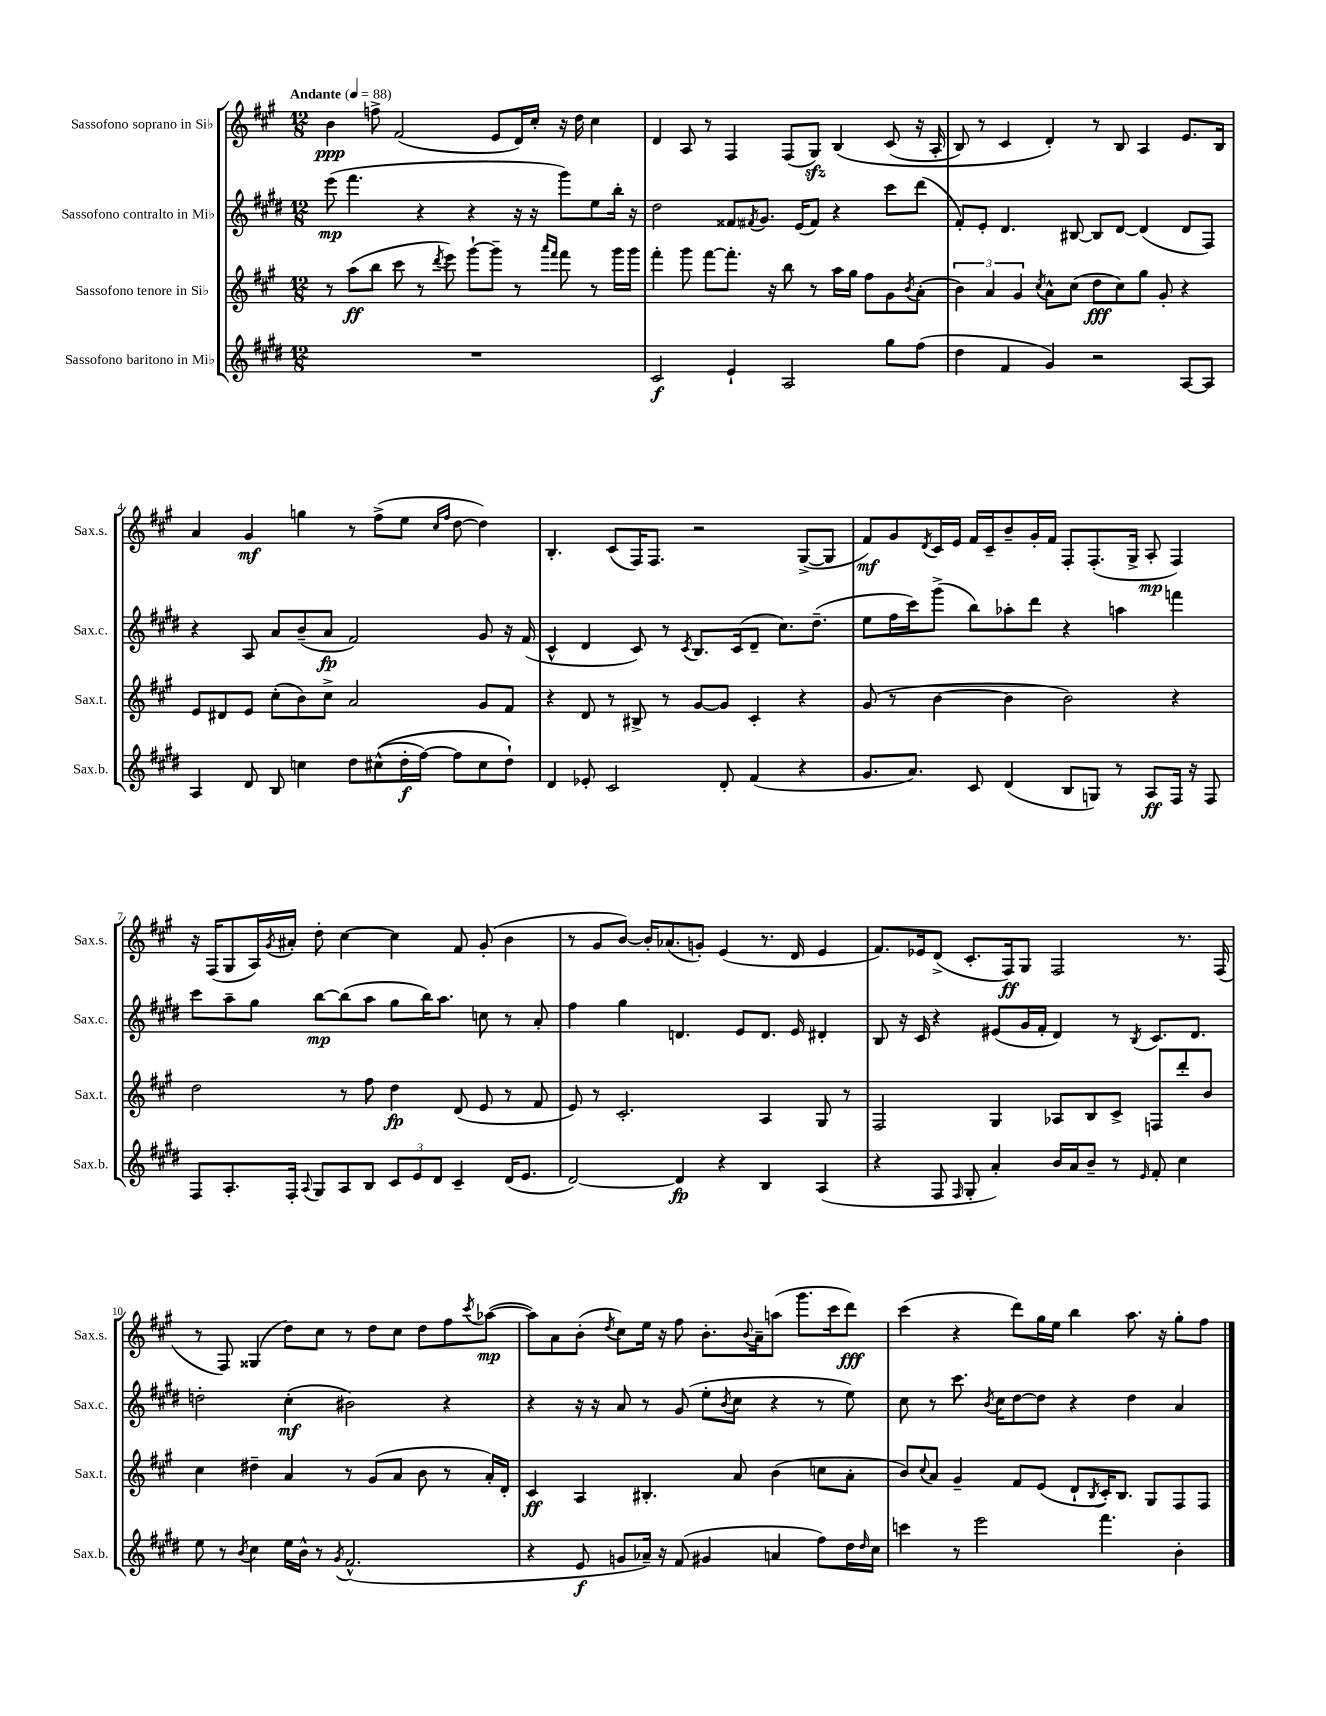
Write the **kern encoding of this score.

**kern	**kern	**kern	**kern
*staff4	*staff3	*staff2	*staff1
*clefG2	*clefG2	*clefG2	*clefG2
*k[f#c#g#d#]	*k[f#c#g#]	*k[f#c#g#d#]	*k[f#c#g#]
*M12/8	*M12/8	*M12/8	*M12/8
*MM88	*MM88	*MM88	*MM88
1.r	8r	(8eee\	4b\
.	(8aa\L	4.fff#\	.
.	8bb\J	.	8ff^\
.	8ccc#\	.	(2f#/
.	8r	4r	.
.	8qddd/	.	.
.	8eee\)	.	.
.	[8ggg#`\L	4r	.
.	8ggg#~\]J	.	8e/L
.	8r	16r	16d/L)
.	.	16r	16cc#'/JJ
.	16qqaaa/LL	.	.
.	16qqfff#/JJ	.	.
.	8fff#\	8ggg#\L)	16r
.	.	.	16dd\
.	8r	8ee\	4cc#\
.	16ggg#\LL	16bb'\Jk	.
.	16ggg#\JJ	16r	.
=	=	=	=
2c#/	4fff#'\	2dd#\	4d/
.	8ggg#\	.	8A/
.	[8fff#\L	.	8r
4e`/	8.fff#'\]J	8f##/L	4F#/
.	.	8qf#/	.
.	.	8.g#/J	.
.	16r	.	.
2A/	8bb\	.	(8F#/L
.	.	(16e/LK	.
.	8r	8f#/J)	8G#/J)
.	16aa\LL	4r	&(4B/
.	16gg#\JJ	.	.
.	8ff#\L	.	.
8gg#\L	8g#\	8ccc#\L	(8c#/
.	8qb/	.	.
(8ff#\J	(8a'\J	(8ddd#\J	16r
.	.	.	16A'/
=	=	=	=
4dd#\	6b\)	8f#'/L)	8B/)
.	.	8e'/J	8r
.	6a/	.	.
4f#/	.	4.d#/	4c#/
.	6g#/	.	.
.	8qcc#/	.	.
4g#/)	8a^^\L	.	4d'/&)
.	(8cc#\J	[8B#/	.
2r	8dd\L	8B#/]L	8r
.	8cc#\)	[8d#/J	8B/
.	8gg#\J	(4d#/]	4A/
.	8g#'/	.	.
[8A/L	4r	8d#/L	8.e/L
8A/]J	.	8F#/J)	.
.	.	.	16B/Jk
=	=	=	=
4A/	8e/L	4r	4a/
.	8d#/	.	.
8d#/	8e/J	8A/	4g#/
8B/	(8cc#'\L	8a/L	.
4cc\	8b\)	(8b~/	4gg\
.	8cc#^\J	8a/J	.
8dd#\L	2a/	2f#/)	8r
&((8cc#^^\	.	.	(8ff#^\L
16dd#'\L	.	.	8ee\J
[16ff#\JJ)	.	.	.
.	.	.	16qqcc#/LL
.	.	.	16qqff#/JJ
8ff#\]L	.	.	[8dd\
8cc#\	8g#/L	8g#/	4dd\])
8dd#`\J&)	8f#/J	16r	.
.	.	(16f#/	.
=	=	=	=
4d#/	4r	4c#^^/	4.B'/
8e-'/	8d/	4d#/	.
2c#/	8r	.	(8c#/L
.	8B#^/	8c#/)	16F#/K)
.	.	.	8.F#/J
.	8r	8r	.
.	.	8qc#/	.
.	[8g#/L	8.B/L	2r
8d#'/	8g#/]J	.	.
.	.	(16c#/k	.
(4f#/	4c#'/	8d#~/J	.
.	.	8.cc#\L)	.
4r	4r	.	([8G#^/L
.	.	(8.dd#~\J	.
.	.	.	8G#/]J
=	=	=	=
8.g#/L	(8g#/	8ee\L	8f#/L)
.	8r	16ff#\L	8g#/
8.a/J)	.	16ccc#\J)	.
.	.	.	8qd/
.	[4b\	(8ggg#^\J	16c#/L
.	.	.	16e/JJ
8c#/	.	8bb\L)	16f#/LL
.	.	.	16c#~/J
(4d#/	4b\]	8aa-'\	8b~/
.	.	8ddd#\J	16g#'/L
.	.	.	16f#/JJ
8B/L	2b\)	4r	8F#'/L
8G/J)	.	.	(8.F#'/
8r	.	4aa\	.
.	.	.	16G#^/Jk
8A/L	.	.	8A'/
16F#/Jk	4r	4fff\	4F#/)
16r	.	.	.
8F#/	.	.	.
=	=	=	=
8F#/L	2dd\	8ccc#\L	16r
.	.	.	(16F#/LK
8.A'/	.	8aa~\	8G#/
.	.	8gg#\J	16A/L)
.	.	.	8qg#/
16F#'/Jk	.	.	16a#'/JJ
8qqA/	.	.	.
8G#/L	.	[8bb\L	8dd'\
8A/	8r	(8bb\]	[4cc#\
8B/J	8ff#\	8aa\J	.
12c#/L	4dd\	8gg#\L	4cc#\]
12e/	.	.	.
.	.	16bb\K)	.
12d#/J	.	.	.
.	.	8.aa\J	.
4c#~/	(8d/	.	8f#/
.	8e/	8cc\	(8g#'/
(16d#/LK	8r	8r	4b\
8.e/J	.	.	.
.	8f#/	8a'/	.
=	=	=	=
[2d#/)	8e/)	4ff#\	8r
.	8r	.	8g#/L
.	2.c#'/	4gg#\	[8b/J)
.	.	.	16b'/]LK
.	.	.	(8.a-/
4d#/]	.	4.d/	.
.	.	.	8g'/J)
4r	.	.	(4e/
.	.	8e/L	.
4B/	4A/	8.d/J	8.r
.	.	16e/	16d/
(4A/	8G#/	4d#'/	4e/
.	8r	.	.
=	=	=	=
4r	2F#/	8B/	8.f#/L)
.	.	16r	.
.	.	16c#/	16e-/k
8F#/	.	4r	(8d^/J
16qqF#/	.	.	.
8G#'/	.	.	8.c#'/L
4a'/)	4G#/	(8e#/L	.
.	.	.	16F#/k)
.	.	16g#/L	8G#/J
.	.	16f#'/JJ	.
16b/LL	8A-/L	4d#/)	2F#/
16a/J	.	.	.
8b~/J	8B/	.	.
8r	8c#^/J	8r	.
16qqe/	.	8qB/	.
8f#'/	8F/L	8.c#/L	.
4cc#\	8ddd'/	.	8.r
.	.	8.d#/J	.
.	8b/J	.	.
.	.	.	(16F#/
=	=	=	=
8ee\	4cc#\	2dd'\	8r
8r	.	.	8F#/)
8qb/	.	.	.
4cc#\	4dd#~\	.	(4G##/
16ee\LL	4a/	(4cc#'\	8dd\L)
16b^^\JJ	.	.	.
8r	.	.	8cc#\J
8qg#/	.	.	.
(2.f#^^/	8r	2b#\)	8r
.	(8g#/L	.	8dd\L
.	8a/J	.	8cc#\J
.	8b\	.	8dd\L
.	8r	4r	8ff#\
.	.	.	8qccc#/
.	16a'/LL)	.	([8aa-\J
.	16d'/JJ	.	.
=	=	=	=
4r	4c#/	4r	8aa-\]L)
.	.	.	8a\
8e/	4A/	16r	(8b'\J
.	.	16r	.
.	.	.	8qdd/
8g/L	.	8a/	8cc#\L)
16a-~/Jk)	4.B#'/	8r	16ee\Jk
16r	.	.	16r
(8f#/	.	(8g#/	8ff#\
4g#/	.	8ee'\L	8.b'\L
.	.	8qb/	.
.	8a/	8cc#\J	.
.	.	.	8qqb/
.	.	.	16a~\k
4a/	(4b\	4r	(8aa\J
.	.	.	8.ggg#\L
8ff#\L)	8cc\L	8r	.
.	.	.	16ccc#\k
16dd#\L	8a'\J	8ee\)	8ddd\J)
16qqdd#/	.	.	.
16cc#\JJ	.	.	.
=	=	=	=
4ccc\	8b/L)	8cc#\	(4ccc#\
.	8qqcc#/	.	.
.	8a/J	8r	.
8r	4g#~/	8.ccc#\	4r
2eee\	.	.	.
.	.	8qb/	.
.	.	16cc#\LK	.
.	8f#/L	[8dd#\	8ddd\L)
.	(8e/J	8dd#\]J	16gg#\L
.	.	.	16ee\JJ
.	8d`/L	4r	4bb\
.	8qB/	.	.
4.fff#\	16c#'/K)	.	.
.	8.B/J	.	.
.	.	4dd#\	8.aa\
.	8G#/L	.	.
.	.	.	16r
4b'\	8F#/	4a/	8gg#'\L
.	8F#/J	.	8ff#\J
==	==	==	==
*-	*-	*-	*-
